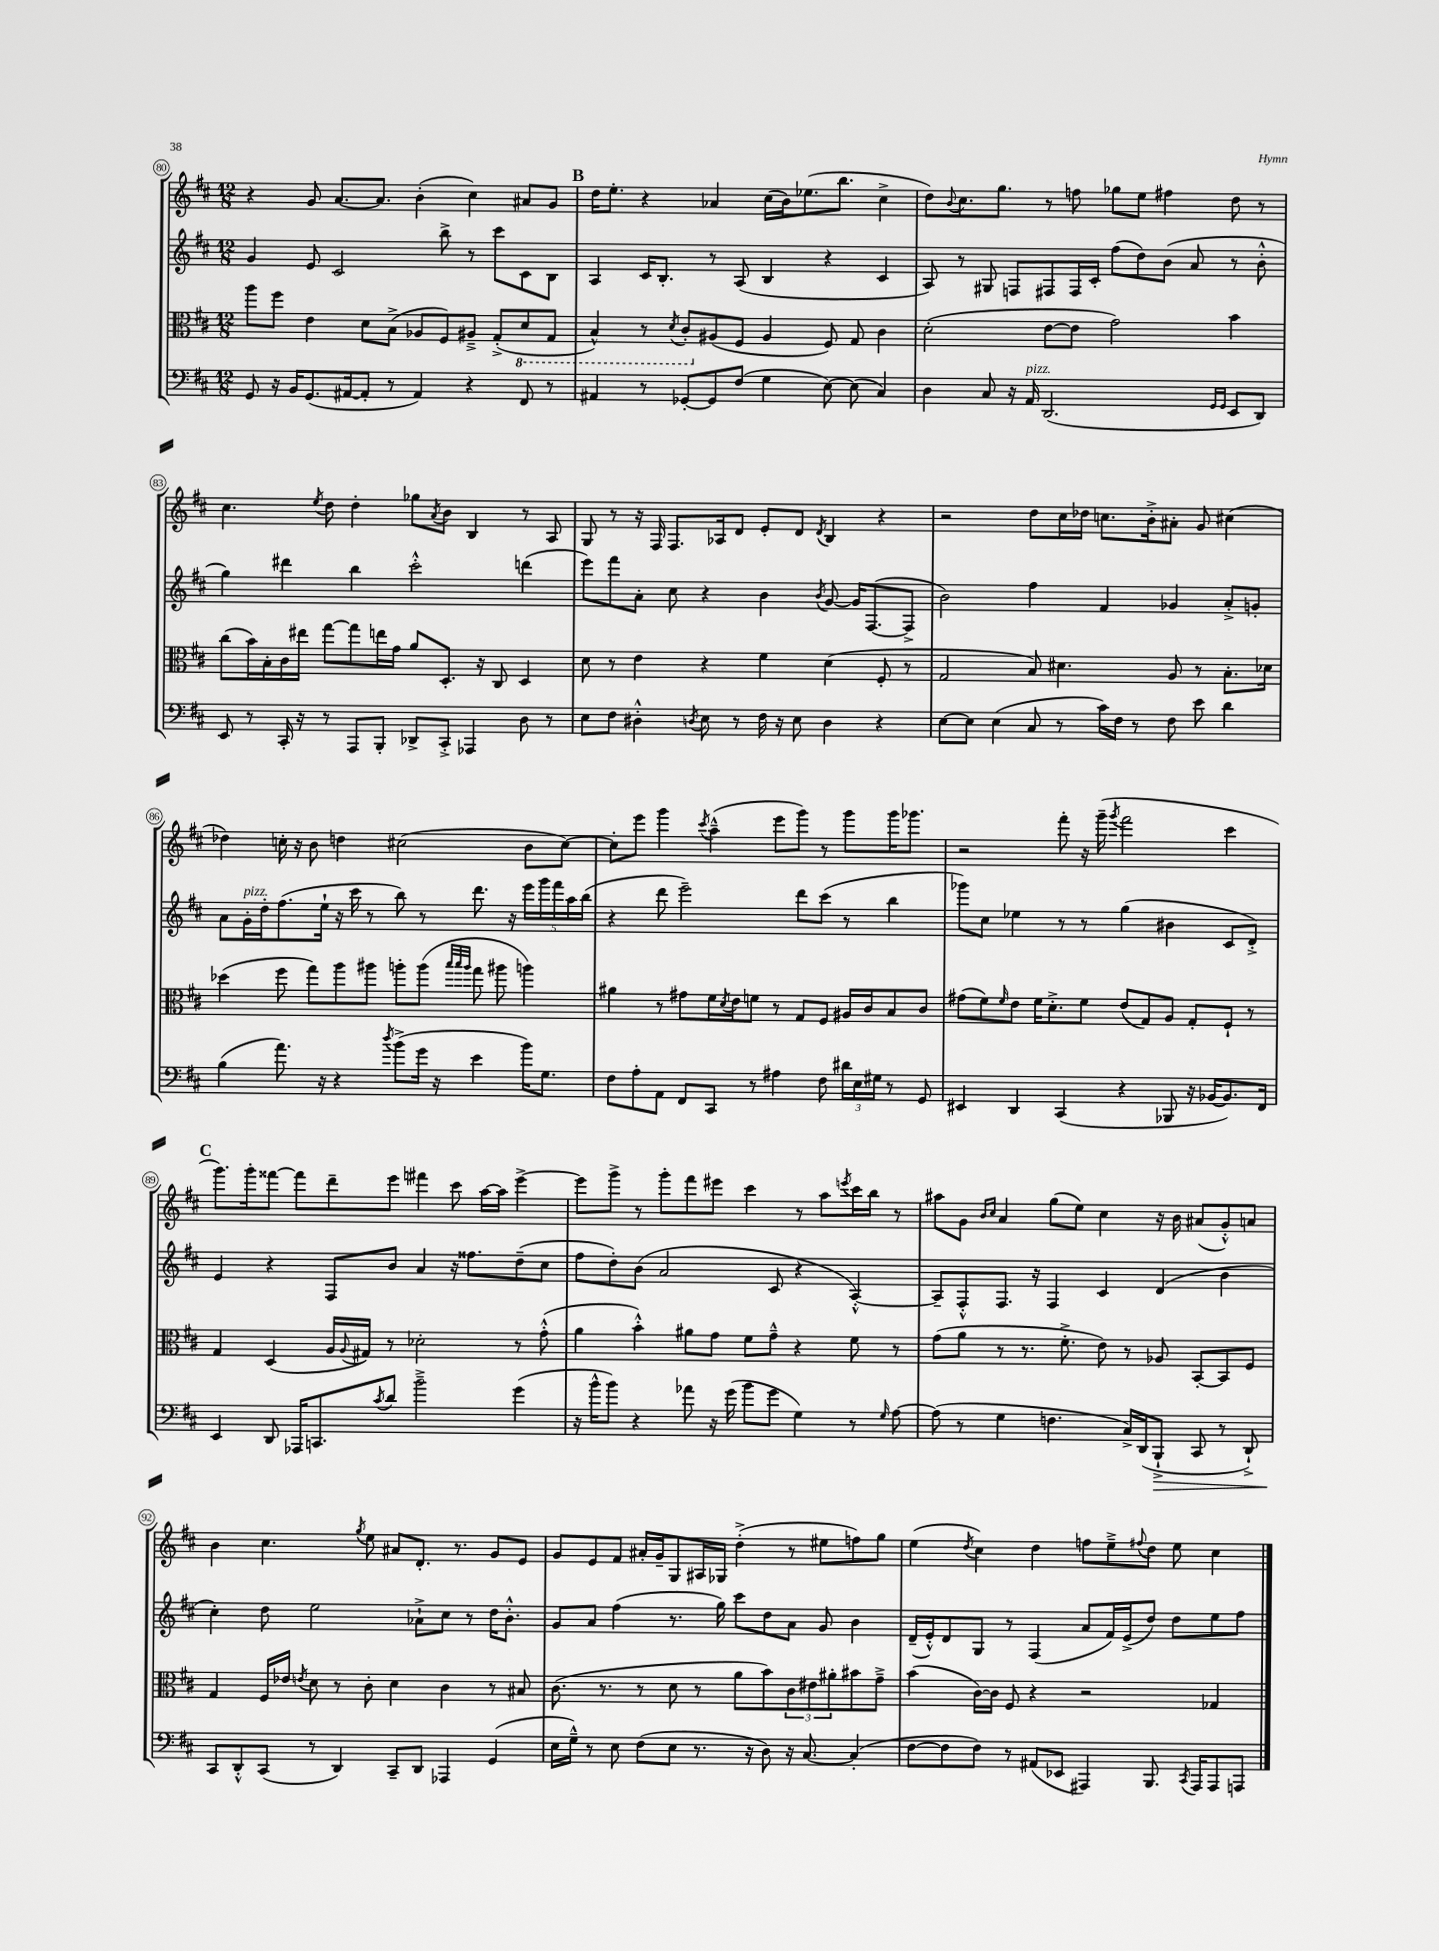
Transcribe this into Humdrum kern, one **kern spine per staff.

**kern	**dynam	**kern	**kern	**kern
*part4	*part4	*part3	*part2	*part1
*staff4	*staff4	*staff3	*staff2	*staff1
*clefF4	*	*clefC3	*clefG2	*clefG2
*k[f#c#]	*	*k[f#c#]	*k[f#c#]	*k[f#c#]
*M12/8	*	*M12/8	*M12/8	*M12/8
=80	=80	=80	=80	=80
8GG/	.	8aa\L	4g/	4r
16r	.	8ff#\J	.	.
16BB/KL	.	.	.	.
(8.GG/	.	4e\	8e/	8g/
.	.	.	2c#/	[8.a/L
[16AA#X/k	.	.	.	.
8AA#'/J]	.	8d\L	.	.
.	.	.	.	8.a/J]
8r	.	(8B^\J	.	.
4AA#/)	.	8A-X/L	.	(4b'\
.	.	8F#/)	8bb^\	.
4r	.	8A#X~^/J	8r	4cc#\)
.	.	(8G'^/L	8ccc#\L	.
*	*	*8ba	*	*
8FF#/	.	8D/	8c#\	8a#X/L
8r	.	8GG/J	8B\J	8g/J
!!LO:REH:place=s1:t=B
=81	=81	=81	=81	=81
4AA#X/	.	4BB^^/)	4A/	16dd\KL
.	.	.	.	8.ee'\J
8r	.	8r	16c#/KL	4r
.	.	.	8.B'/J	.
.	.	8qD/	.	.
[8GG-X'/L	.	8C#'/L	.	.
*	*	*X8ba	*	*
8GG-/]	.	(8A#X/	8r	4a-X/
(8F#/J	.	8F#/J	(8A/	.
4G\	.	4A#/	4B/	(16cc#\LL
.	.	.	.	16b\J)
.	.	.	.	(8.ee-X\
[8E\)	.	8F#/)	4r	.
.	.	.	.	8.bb\J
(8E\]	.	8G/	.	.
4C#/)	.	4c#\	4c#/	4cc#^\
=82	=82	=82	=82	=82
4D\	.	(2d'\	8A/)	8dd\L)
.	.	.	.	8qqb/
.	.	.	8r	8.cc#\
8C#/	.	.	8G#X/	.
.	.	.	.	8.gg\J
16r	.	.	8Fn/L	.
!LO:TX:a:i:t=pizz.	!	!	!	!
16AA/	.	.	.	.
(2.DD/	.	[8e\L	8F#X/	8r
.	.	8e\J]	16F#/L	8ffn\
.	.	.	16c#'/JJ	.
.	.	2g\)	(8ff#\L	8gg-X\L
.	.	.	8dd\)	8ee\J
.	.	.	(8b\J	4ff#X\
.	.	.	8a/	.
16qqGG/LL	.	.	.	.
16qqGG/JJ	.	.	.	.
8EE/L	.	4b\	8r	8dd\
8DD/J)	.	.	8b'^^\	8r
!!LO:LB:g=z
=83	=83	=83	=83	=83
8EE/	.	(8cc#\L	4gg\)	4.cc#\
8r	.	16b\L)	.	.
.	.	16B'\	.	.
16CC#'/	.	16c#\	4ddd#X\	.
16r	.	16ee#X\JJ	.	.
.	.	.	.	8qee/
8r	.	[8gg\L	.	8dd\
8AAA/L	.	8gg\]	4bb\	4dd'\
8BBB'/J	.	16een\L	.	.
.	.	16g\JJ	.	.
8DD-X^/L	.	8a/L	2ccc#'^^\	8gg-X\L
.	.	.	.	8qa/
8CC#'^/J	.	8.D'/J	.	8b\J
4AAA-X/	.	.	.	4B/
.	.	16r	.	.
.	.	8C#/	.	.
8D\	.	4D/	(4dddn\	8r
8r	.	.	.	8A/
=84	=84	=84	=84	=84
8E\L	.	8d\	8eee\L)	8G/
8F#\J	.	8r	8fff#\	8r
4D#X'^^\	.	4e\	8a'\J	16r
.	.	.	.	16F#/
.	.	.	8cc#\	8.F#/L
8qDn/	.	.	.	.
8E\	.	4r	4r	.
.	.	.	.	16A-X/k
8r	.	.	.	8d/J
16F#\	.	4f#\	4b\	8e'/L
16r	.	.	.	.
8E\	.	.	.	8d/J
.	.	.	8qb/	8qd/
4D\	.	(4d\	[8g/	4B/
.	.	.	16g/KL]	.
.	.	.	([8.F#/	.
4r	.	8F#'/	.	4r
.	.	8r	8F#^/J]	.
=85	=85	=85	=85	=85
[8E\L	.	2G/	2b\)	2r
8E\J]	.	.	.	.
(4E\	.	.	.	.
8C#/	.	8B/)	4ff#\	8dd\L
8r	.	4.d#X\	.	16cc#\L
.	.	.	.	16dd-X\JJ
16c#\LL)	.	.	4f#/	8.ccn\L
16F#\JJ	.	.	.	.
8r	.	.	.	.
.	.	.	.	16b'^\k
8F#\	.	8A/	4g-X/	8a#X'\J
8e\	.	8r	.	8g/
4d\	.	8.B'\L	8a'^/L	(4cc#X\
.	.	.	8gn'/J	.
.	.	16d-X\Jk	.	.
!!LO:LB:g=z
=86	=86	=86	=86	=86
(4B\	.	(4dd-X\	8a\L	4dd-X\)
!	!	!	!LO:TX:a:i:t=pizz.	!
.	.	.	16g'\L	.
.	.	.	16dd'\J	.
8.a\)	.	8ff#\	(8.ff#\	16ccn'\
.	.	.	.	16r
.	.	8gg\L)	.	8b\
16r	.	.	16ee`\Jk	.
4r	.	8aa\	16r	4ddn\
.	.	.	16ccc#\	.
.	.	8aa#X\J	8r	.
8qdd/	.	.	.	.
(8b^\L	.	8aan'\L	8bb\)	(2cc#X\
16g\Jk	.	(8aa\J	8r	.
16r	.	.	.	.
.	.	32qqbb/LLL	.	.
.	.	32qqbb/	.	.
.	.	32qqaa/JJJ	.	.
4e\	.	8gg\	8.ddd\	.
.	.	8aa#X\	.	.
.	.	.	16r	.
16b\KL)	.	4aan\)	20eee\LL	8b\L
.	.	.	20ggg\	.
8.G\J	.	.	.	.
.	.	.	20fff#\	.
.	.	.	.	[8cc#\J)
.	.	.	20aa\	.
.	.	.	(20bb\JJ	.
=87	=87	=87	=87	=87
8F#\L	.	4a#X\	4r	8cc#'\L]
8A'\	.	.	.	8eee\J
8AA\J	.	8r	8ddd\	4ggg\
8FF#/L	.	8g#X\L	2eee~\)	.
.	.	.	.	8qccc#/
8CC#/J	.	16f#\L	.	(4aa~^^\
.	.	8qd/	.	.
.	.	16e\J	.	.
8r	.	8fn\J	.	.
4A#X\	.	8r	.	8eee\L
.	.	8G/L	8ddd\L	8ggg\J)
8F#\	.	8F#/J	(8ccc#\J	8r
24d#X\LL	.	16A#X/LL	8r	8ggg\L
24E\	.	.	.	.
.	.	16c#/J	.	.
24G#X\JJ	.	.	.	.
8r	.	8B/	4bb\	16ggg\K
.	.	.	.	8.ggg-X\J
8GG/	.	8c#/J	.	.
=88	=88	=88	=88	=88
4EE#X/	.	(8g#X\L	8ggg-X\L)	2r
.	.	8f#\)	8cc#\J	.
.	.	16qqf#/	.	.
4DD/	.	8e\J	4ee-X\	.
.	.	16f#\KL	.	.
.	.	8.d'^\	.	.
(4CC#/	.	.	8r	8fff#'\
.	.	8f#\J	8r	16r
.	.	.	.	(16ggg~\
.	.	.	.	8qggg/
4r	.	(8e/L	(4gg\	2fff#\
.	.	8G/)	.	.
8BBB-X/	.	8A/J	4b#X\	.
16r	.	8G'/L	.	.
[16BB-X/KL	.	.	.	.
8.BB-/])	.	8F#`/J	8c#/L	4ccc#\
.	.	8r	8d'^/J)	.
16FF#/Jk	.	.	.	.
!!LO:LB:g=z
!!LO:REH:place=s1:t=C
=89	=89	=89	=89	=89
4EE/	.	4G/	4e/	8.ggg\L)
.	.	.	.	16ggg'\k
8DD/	.	(4D/	4r	[8fff##X\J
16AAA-X/KL	.	.	.	8fff##\L]
8.CCn/	.	.	.	.
.	.	16A/LL	8F#/L	8ddd~\
.	.	8qqA/	.	.
.	.	16G#X/JJ)	.	.
8qc#/	.	.	.	.
8d/J	.	8r	8b/J	8eee\J
2b~^\	.	2d-X'\	4a/	4fff#X\
.	.	.	16r	8ccc#\
.	.	.	8.ff##X\L	.
.	.	.	.	[16aa\LL
.	.	.	.	16aa\JJ]
(4g\	.	8r	(8dd~\	[4eee^\
.	.	(8g'^^\	8cc#\J	.
=90	=90	=90	=90	=90
16r	.	4a\	8ff#\L	8eee\L]
16b^^\KL	.	.	.	.
8b\J)	.	.	8dd'\)	8ggg^\J
4r	.	4b'^^\)	(8b\J	8r
.	.	.	2a/	8ggg'\L
8a-X\	.	8a#X\L	.	8fff#\
16r	.	8g\J	.	8eee#X\J
(16g\	.	.	.	.
8b\L	.	8f#\L	.	4ccc#\
8g\J	.	8g~^^\J	8c#/	.
4G\)	.	4r	4r	8r
.	.	.	.	8aa\L
.	.	.	.	8qeeen/
8r	.	8f#\	[4A'^^/)	16ccc#\L
.	.	.	.	16bb\JJ
16qqG/	.	.	.	.
[8A\	.	8r	.	8r
=91	=91	=91	=91	=91
(8A\]	.	(8g\L	8A~/L]	8aa#X\L
8r	.	8a\J	8F#'^^/	8g\J
.	.	.	.	16qqb/LL
.	.	.	.	16qqcc#/JJ
4G\	.	8r	8.F#/J	4a/
.	.	8.r	.	.
.	.	.	16r	.
4.Fn\	.	.	4F#/	(8gg\L
.	.	8.f#'^\	.	.
.	.	.	.	8ee\J)
.	.	8e\)	4c#/	4cc#\
16C#^/LL)	.	8r	.	.
(16DD/J	.	.	.	.
!	!LO:HP:b	!	!	!
8BBB`^/J	>	8A-X/	(4d/	16r
.	.	.	.	16b\
8CC#/	.	[8BB'/L	.	(8a#X/L
8r	.	8BB/]	4b\	8g'^^/)
8DD`^/)	.	8F#/J	.	8an/J
!!LO:LB:g=z
=92	=92	=92	=92	=92
8CC#/L	.	4G/	4cc#'\)	4b\
8DD'^^/	]	.	.	.
(8CC#/J	.	16F#/LL	8dd\	4.cc#\
.	.	16e-X/JJ	.	.
.	.	8qen/	.	.
8r	.	8d\	2ee\	.
4DD/)	.	8r	.	.
.	.	.	.	8qgg/
.	.	8c#'\	.	8ee\
8CC#~/L	.	4d\	.	8a#X/L
8DD/J	.	.	8a-X`^\L	8.d'/J
4AAA-X/	.	4c#\	8cc#\J	.
.	.	.	.	8.r
.	.	.	8r	.
(4GG/	.	8r	16dd\KL	8g/L
.	.	.	8.b'^^\J	.
.	.	8B#X/	.	8e/J
=93	=93	=93	=93	=93
16E\LL	.	(8.c#\	8g/L	8g/L
16G~^^\JJ)	.	.	.	.
8r	.	.	8a/J	8e/
.	.	8.r	.	.
8E\	.	.	(4ff#\	8f#/J
(8F#\L	.	8r	.	16a#X'/LL
.	.	.	.	16g~/J
8E\J	.	8d\	8.r	8G/
8.r	.	8r	.	16A#X/L
.	.	.	16gg\)	16G-X/JJ
.	.	8a\L	8ccc#\L	(4dd'^\
16r	.	.	.	.
8D\)	.	8b\)	8dd\	.
16r	.	12c#\	8a\J	8r
[8.C#/	.	.	.	.
.	.	12e#X\	.	.
.	.	.	8g/	8ee#X\L
.	.	12a#X'\	.	.
(4C#'/]	.	8b#X\	4b\	8ffn\)
.	.	8g~^\J	.	8gg\J
=94	=94	=94	=94	=94
[8F#\L	.	(4b\	(16d~/LL	(4ee\
.	.	.	16e'^^/J)	.
8F#\]	.	.	8d/	.
.	.	.	.	8qdd/
8F#\J)	.	[16c#\LL)	8G/J	4cc#\)
.	.	16c#\JJ]	.	.
8r	.	8F#/	8r	.
(8AA#X/L	.	4r	(4F#/	4dd\
8EE-X/J	.	.	.	.
4AAA#X/)	.	2r	8a/L	8ffn\L
.	.	.	16f#/L)	8ee~^\
.	.	.	(16e^/J	.
.	.	.	.	8qqff#X/
8.BBB/	.	.	8dd/J)	8dd\J
.	.	.	8dd\L	8ee\
8qCC#/	.	.	.	.
16AAA#/KL	.	.	.	.
8AAA#/	.	4G-X/	8ee\	4cc#\
8AAAn/J	.	.	8ff#\J	.
==	==	==	==	==
*-	*-	*-	*-	*-
